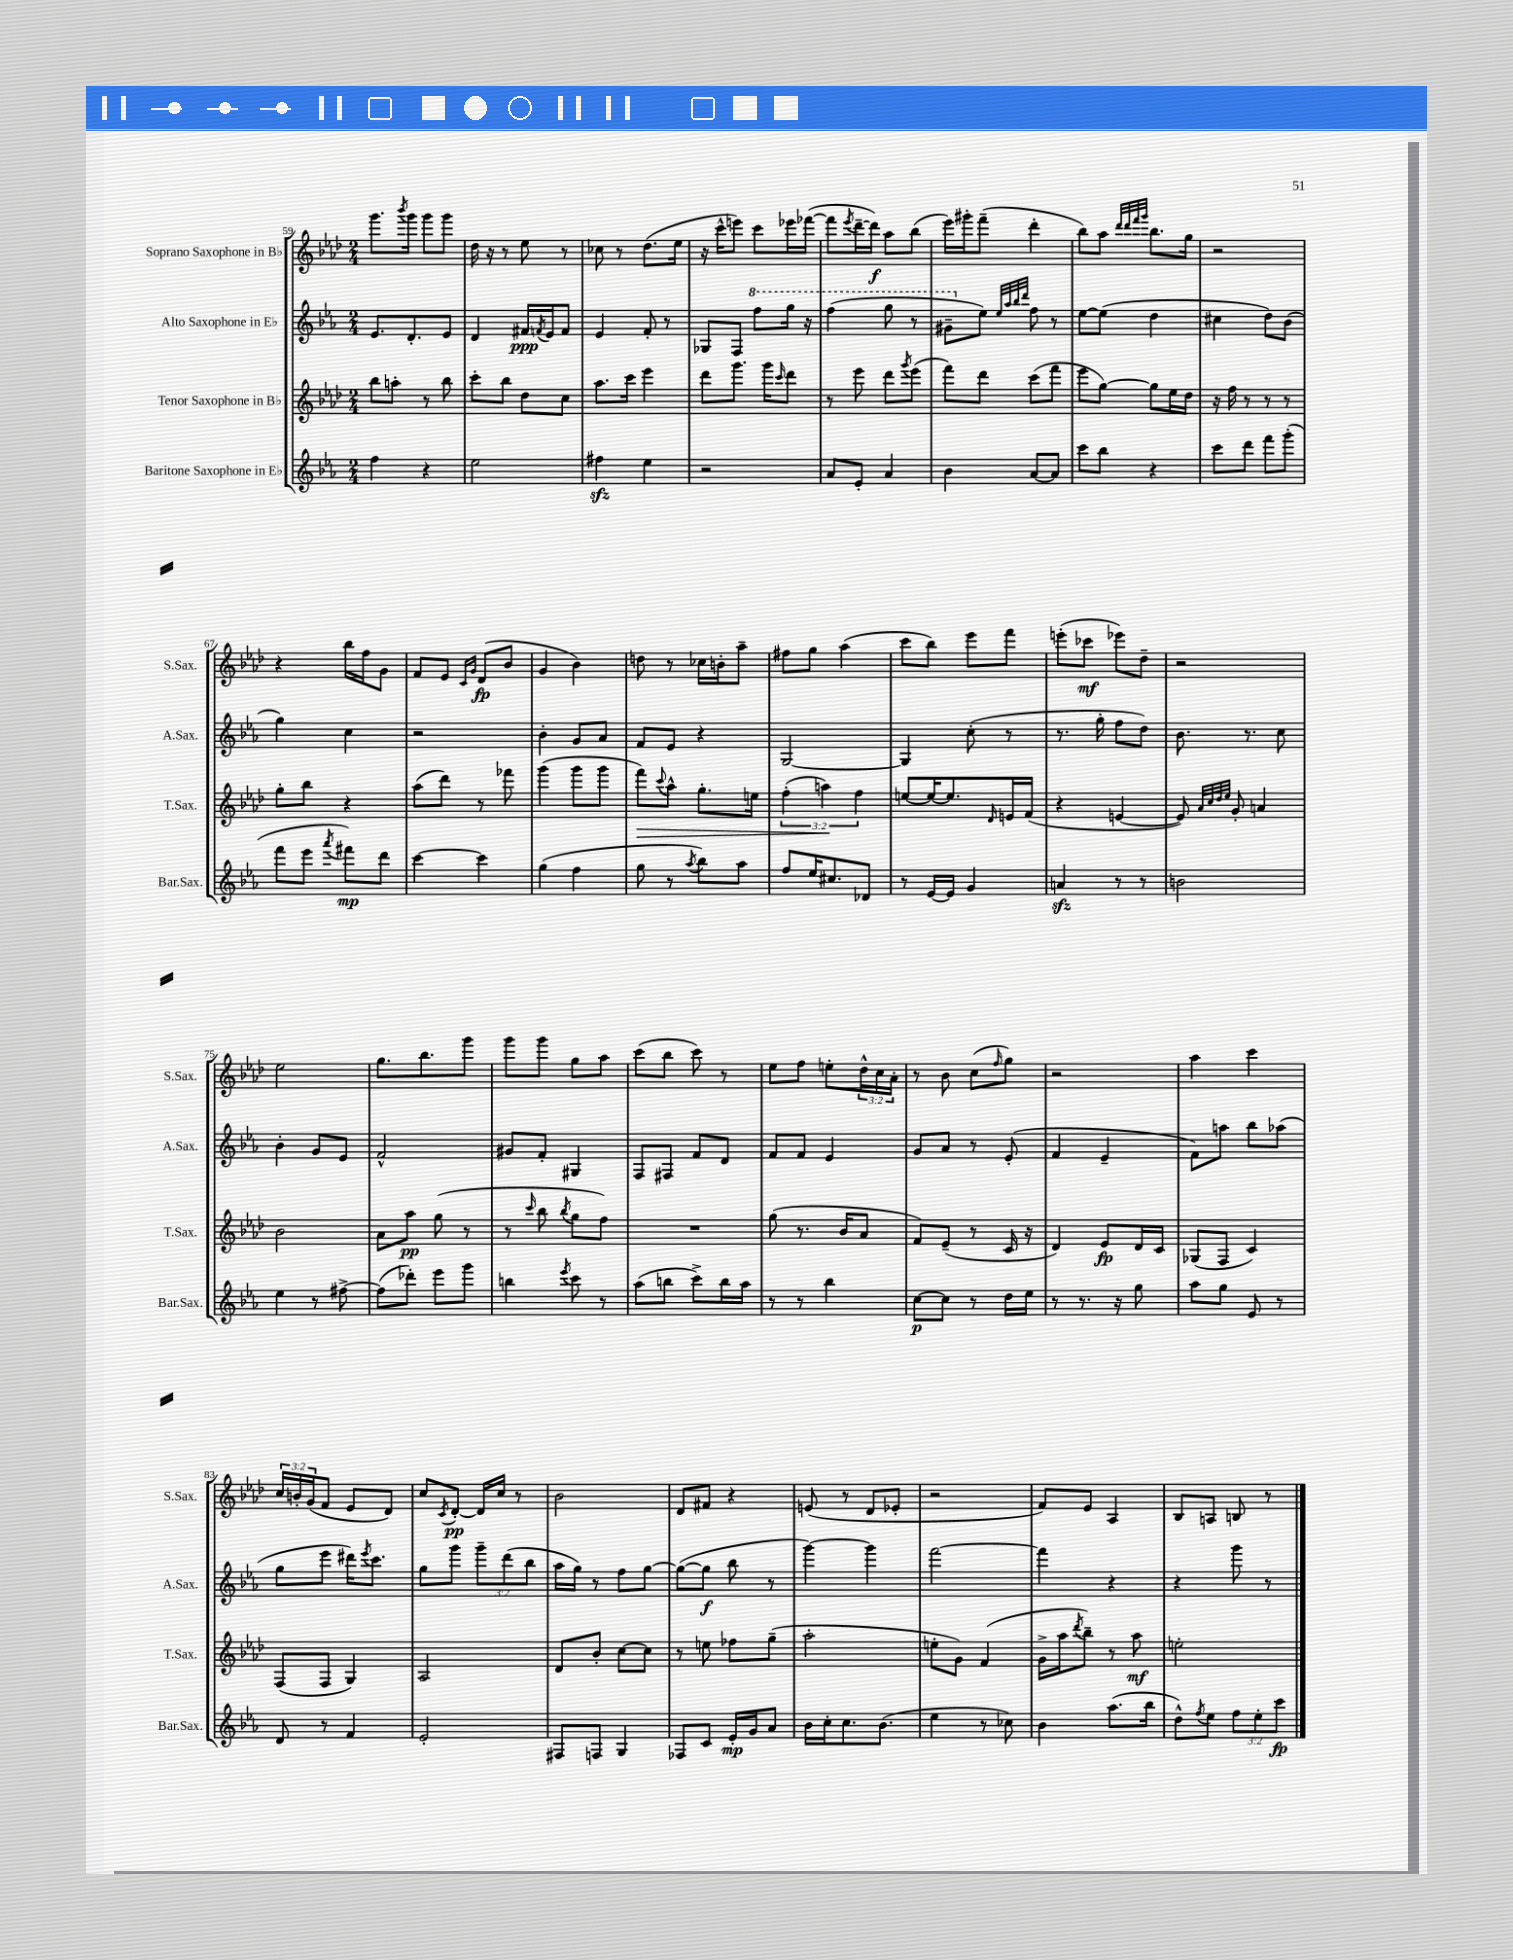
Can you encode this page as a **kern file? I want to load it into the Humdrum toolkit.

**kern	**dynam	**kern	**dynam	**kern	**dynam	**kern	**dynam
*part4	*part4	*part3	*part3	*part2	*part2	*part1	*part1
*staff4	*staff4	*staff3	*staff3	*staff2	*staff2	*staff1	*staff1
*I"Baritone Saxophone in E♭	*	*I"Tenor Saxophone in B♭	*	*I"Alto Saxophone in E♭	*	*I"Soprano Saxophone in B♭	*
*I'Bar.Sax.	*	*I'T.Sax.	*	*I'A.Sax.	*	*I'S.Sax.	*
*clefG2	*	*clefG2	*	*clefG2	*	*clefG2	*
*k[b-e-a-]	*	*k[b-e-a-d-]	*	*k[b-e-a-]	*	*k[b-e-a-d-]	*
*M2/4	*	*M2/4	*	*M2/4	*	*M2/4	*
=59	=59	=59	=59	=59	=59	=59	=59
4ff\	.	8bb-\L	.	8.e-/L	.	8.ggg\L	.
.	.	8aan'\J	.	.	.	.	.
.	.	.	.	.	.	8qbbb-/	.
.	.	.	.	8.d'/	.	16ggg\Jk	.
4r	.	8r	.	.	.	8ggg\L	.
.	.	8bb-\	.	8e-/J	.	8ggg\J	.
=60	=60	=60	=60	=60	=60	=60	=60
2ee-\	.	8ccc'\L	.	4d/	.	16dd-\	.
.	.	.	.	.	.	16r	.
.	.	8bb-\J	.	.	.	8r	.
.	.	8dd-\L	.	16f#X/LL	ppp	8ee-\	.
.	.	.	.	8qfn/	.	.	.
.	.	.	.	16e-/J	.	.	.
.	.	8cc\J	.	8f/J	.	8r	.
=61	=61	=61	=61	=61	=61	=61	=61
4ff#Xzz\	.	8.aa-\L	.	4e-/	.	8cc-X\	.
.	.	.	.	.	.	8r	.
.	.	16ccc\Jk	.	.	.	.	.
4ee-\	.	4eee-\	.	8f'/	.	(8.dd-\L	.
.	.	.	.	8r	.	.	.
.	.	.	.	.	.	16ee-\Jk	.
=62	=62	=62	=62	=62	=62	=62	=62
2r	.	8ddd-\L	.	8G-X/L	.	16r	.
.	.	.	.	.	.	16ccc^^\KL	.
.	.	8.ggg\J	.	8F/J	.	8eeen\J)	.
*	*	*	*	*8va	*	*	*
.	.	.	.	8fff\L	.	8ccc\L	.
.	.	16ggg\KL	.	.	.	.	.
.	.	16qqccc/	.	.	.	.	.
.	.	8ddd-\J	.	16ggg\Jk	.	16eee-X\L	.
.	.	.	.	16r	.	([16fff-X\JJ	.
=63	=63	=63	=63	=63	=63	=63	=63
8a-/L	.	8r	.	(4fff\	.	8fff-\L]	.
.	.	.	.	.	.	8qeee-/	.
8e-'/J	.	8eee-\	.	.	.	[16ddd-~\L	.
.	.	.	.	.	.	16ddd-\JJ])	f
4a-/	.	8ddd-\L	.	8ggg\	.	8aa-\L	.
.	.	8qggg/	.	.	.	.	.
.	.	(8eee-\J	.	8r	.	(8bb-\J	.
=64	=64	=64	=64	=64	=64	=64	=64
4b-\	.	8fff\L)	.	8gg#X~\L	.	16eee-\LL)	.
.	.	.	.	.	.	16ggg#X'\J	.
*	*	*	*	*X8va	*	*	*
.	.	8ddd-\J	.	8ee-\J)	.	(8fff~\J	.
.	.	.	.	32qqee-/LLL	.	.	.
.	.	.	.	32qqaa-/	.	.	.
.	.	.	.	32qqbb-/	.	.	.
.	.	.	.	32qqddd/JJJ	.	.	.
[8a-/L	.	(8ccc\L	.	8ff\	.	4ddd-'\	.
8a-/J]	.	8fff\J	.	8r	.	.	.
=65	=65	=65	=65	=65	=65	=65	=65
8ccc\L	.	8eee-\L	.	[8ee-\L	.	8bb-\L)	.
8bb-\J	.	[8gg\J)	.	(8ee-\J]	.	8aa-\J	.
.	.	.	.	.	.	32qqddd-/LLL	.
.	.	.	.	.	.	32qqddd-/	.
.	.	.	.	.	.	32qqfff/	.
.	.	.	.	.	.	32qqggg/JJJ	.
4r	.	8gg\L]	.	4dd\	.	8.bb-\L	.
.	.	16ee-\L	.	.	.	.	.
.	.	16dd-\JJ	.	.	.	16gg\Jk	.
=66	=66	=66	=66	=66	=66	=66	=66
8ccc\L	.	16r	.	4cc#X\	.	2r	.
.	.	16ff\	.	.	.	.	.
8ddd\J	.	8r	.	.	.	.	.
8fff\L	.	8r	.	8dd\L)	.	.	.
(8ggg'\J	.	8r	.	(8b-\J	.	.	.
!!LO:LB:g=z
=67	=67	=67	=67	=67	=67	=67	=67
8fff\L	.	8gg'\L	.	4gg\)	.	4r	.
8eee-\J	.	8bb-\J	.	.	.	.	.
8qaaa-/	.	.	.	.	.	.	.
8fff#X\L)	mp	4r	.	4cc\	.	16bb-\LL	.
.	.	.	.	.	.	16ff\J	.
8ddd\J	.	.	.	.	.	8g\J	.
=68	=68	=68	=68	=68	=68	=68	=68
[4ccc\	.	(8aa-\L	.	2r	.	8f/L	.
.	.	8ddd-\J)	.	.	.	8e-/J	.
.	.	.	.	.	.	16qqc/LL	.
.	.	.	.	.	.	16qqg/JJ	.
4ccc\]	.	8r	.	.	.	(8d-/L	fp
.	.	8fff-X\	.	.	.	8b-/J	.
=69	=69	=69	=69	=69	=69	=69	=69
(4gg\	.	(4ggg\	.	4b-'\	.	4g/	.
4ff\	.	8ggg\L	.	8g/L	.	4b-\)	.
.	.	8ggg\J	.	8a-/J	.	.	.
=70	=70	=70	=70	=70	=70	=70	=70
!	!	!	!LO:HP:b	!	!	!	!
8gg\	.	8fff\L)	>	8f/L	.	8ddn\	.
.	.	8qqccc/	.	.	.	.	.
8r	.	8aa-^^\J	.	8e-/J	.	8r	.
8qaa-/	.	.	.	.	.	.	.
8bb-\L)	.	8.gg'\L	.	4r	.	16cc-X\LL	.
.	.	.	.	.	.	16bn'\J	.
8aa-\J	.	.	.	.	.	8aa-~\J	.
.	.	16een\Jk	.	.	.	.	.
=71	=71	=71	=71	=71	=71	=71	=71
8ff/L	.	(6ff'\	.	[2G/	.	8ff#X\L	.
16ee-/K	.	.	.	.	.	8gg\J	.
.	.	6aan\)	.	.	.	.	.
8.cc#X/	.	.	.	.	.	.	.
.	.	.	.	.	.	(4aa-\	.
.	.	6ff\	]	.	.	.	.
8d-X/J	.	.	.	.	.	.	.
=72	=72	=72	=72	=72	=72	=72	=72
8r	.	[8een/L	.	4G/]	.	8ccc\L	.
[16e-/LL	.	16ee/K_	.	.	.	8bb-\J)	.
16e-/JJ]	.	8.ee/]	.	.	.	.	.
4g/	.	.	.	(8cc'\	.	8eee-\L	.
.	.	16qqd-/	.	.	.	.	.
.	.	16en/L	.	8r	.	8fff\J	.
.	.	(16f/JJ	.	.	.	.	.
=73	=73	=73	=73	=73	=73	=73	=73
4anzz/	.	4r	.	8.r	.	(8eeen'\L	.
.	.	.	.	.	.	8ccc-X\J	mf
.	.	.	.	16gg'\	.	.	.
8r	.	[4en/	.	8ff\L	.	8eee-X\L)	.
8r	.	.	.	8dd\J)	.	8dd-~\J	.
=74	=74	=74	=74	=74	=74	=74	=74
2bn\	.	8e/])	.	8.b-\	.	2r	.
.	.	32qqa-/LLL	.	.	.	.	.
.	.	32qqcc/	.	.	.	.	.
.	.	32qqdd-/	.	.	.	.	.
.	.	32qqee-/JJJ	.	.	.	.	.
.	.	8g'/	.	.	.	.	.
.	.	.	.	8.r	.	.	.
.	.	4an/	.	.	.	.	.
.	.	.	.	8cc\	.	.	.
!!LO:LB:g=z
=75	=75	=75	=75	=75	=75	=75	=75
4ee-\	.	2b-\	.	4b-'\	.	2ee-\	.
8r	.	.	.	8g/L	.	.	.
[8ff#X^\	.	.	.	8e-/J	.	.	.
=76	=76	=76	=76	=76	=76	=76	=76
(8ff#\L]	.	8a-\L	.	2f^^/	.	8.gg\L	.
8ddd-X'\J)	.	8aa-\J	pp	.	.	.	.
.	.	.	.	.	.	8.bb-\	.
8eee-\L	.	(8gg\	.	.	.	.	.
8ggg\J	.	8r	.	.	.	8ggg\J	.
=77	=77	=77	=77	=77	=77	=77	=77
4bbn\	.	8r	.	8g#X/L	.	8ggg\L	.
.	.	16qqccc/	.	.	.	.	.
.	.	8bb-\	.	8f'/J	.	8ggg\J	.
8qeee-/	.	8qbb-/	.	.	.	.	.
8ccc\	.	8gg\L	.	4G#X/	.	8gg\L	.
8r	.	8ff\J)	.	.	.	8aa-\J	.
=78	=78	=78	=78	=78	=78	=78	=78
(8aa-\L	.	2r	.	8F/L	.	(8ccc\L	.
8bbn\J	.	.	.	8F#X/J	.	8bb-\J	.
8ccc^\L)	.	.	.	8f/L	.	8ccc\)	.
16bb\L	.	.	.	8d/J	.	8r	.
16aa-\JJ	.	.	.	.	.	.	.
=79	=79	=79	=79	=79	=79	=79	=79
8r	.	(8gg\	.	8f/L	.	8ee-\L	.
8r	.	8.r	.	8f/J	.	8ff\J	.
4bb-\	.	.	.	4e-/	.	8een'\L	.
.	.	16b-/KL	.	.	.	.	.
.	.	8a-/J	.	.	.	24dd-^^\L	.
.	.	.	.	.	.	24cc\	.
.	.	.	.	.	.	24a-'\JJ	.
=80	=80	=80	=80	=80	=80	=80	=80
[8cc\L	p	8f/L)	.	8g/L	.	8r	.
8cc\J]	.	(8e-~/J	.	8a-/J	.	8b-\	.
8r	.	8r	.	8r	.	(8cc\L	.
.	.	.	.	.	.	16qqff/	.
16dd\LL	.	16c/	.	(8e-'/	.	8gg\J)	.
16ee-\JJ	.	16r	.	.	.	.	.
=81	=81	=81	=81	=81	=81	=81	=81
8r	.	4d-/)	.	4f/	.	2r	.
8.r	.	.	.	.	.	.	.
.	.	8e-/L	fp	4e-~/	.	.	.
16r	.	.	.	.	.	.	.
8gg\	.	16d-/L	.	.	.	.	.
.	.	16c/JJ	.	.	.	.	.
=82	=82	=82	=82	=82	=82	=82	=82
8aa-\L	.	(8G-X/L	.	8f\L)	.	4aa-\	.
8gg\J	.	8F/J	.	8aan\J	.	.	.
8e-/	.	4c/)	.	8bb-\L	.	4ccc\	.
8r	.	.	.	(8aa-X\J	.	.	.
!!LO:LB:g=z
=83	=83	=83	=83	=83	=83	=83	=83
8d/	.	(8F/L	.	8gg\L	.	24cc/LL	.
.	.	.	.	.	.	24bn'/	.
.	.	.	.	.	.	(24g/J	.
8r	.	8F/J	.	8eee-\J	.	8f/J	.
4f/	.	4G/)	.	16ddd#X\KL)	.	8e-/L	.
.	.	.	.	8qeee-/	.	.	.
.	.	.	.	8.ccc\J	.	.	.
.	.	.	.	.	.	8d-/J)	.
=84	=84	=84	=84	=84	=84	=84	=84
2e-'/	.	2A-/	.	8gg\L	.	8cc/L	.
.	.	.	.	.	.	8qc/	.
.	.	.	.	8ggg\J	.	[8d-'/J	pp
.	.	.	.	12ggg~\L	.	16d-/LL]	.
.	.	.	.	.	.	16cc/JJ	.
.	.	.	.	(12ddd\	.	.	.
.	.	.	.	.	.	8r	.
.	.	.	.	12bb-\J	.	.	.
=85	=85	=85	=85	=85	=85	=85	=85
8F#X/L	.	8d-/L	.	16aa-\LL	.	2b-\	.
.	.	.	.	16gg\JJ)	.	.	.
8Fn/J	.	8b-'/J	.	8r	.	.	.
4G/	.	[8cc\L	.	8ff\L	.	.	.
.	.	8cc\J]	.	[8gg\J	.	.	.
=86	=86	=86	=86	=86	=86	=86	=86
8F-X/L	.	8r	.	(8gg\L_	.	8d-/L	.
8c/J	.	8een\	.	8gg\J]	f	8f#X/J	.
16e-'/LL	mp	8ff-X\L	.	8bb-\	.	4r	.
16g/J	.	.	.	.	.	.	.
8a-/J	.	(8gg~\J	.	8r	.	.	.
=87	=87	=87	=87	=87	=87	=87	=87
16b-\LL	.	2aa-'\	.	[4ggg\)	.	(8en/	.
16cc'\J	.	.	.	.	.	.	.
8.cc\	.	.	.	.	.	8r	.
.	.	.	.	4ggg\]	.	8d-/L	.
(8.b-\J	.	.	.	.	.	.	.
.	.	.	.	.	.	8e-X'/J	.
=88	=88	=88	=88	=88	=88	=88	=88
4ee-\	.	8een'\L	.	[2fff\	.	2r	.
.	.	8g\J)	.	.	.	.	.
8r	.	(4f/	.	.	.	.	.
8cc-X\)	.	.	.	.	.	.	.
=89	=89	=89	=89	=89	=89	=89	=89
4b-\	.	16g^\LL	.	4fff\]	.	8f/L)	.
.	.	16aa-\J	.	.	.	.	.
.	.	8qddd-/	.	.	.	.	.
.	.	8bb-~\J)	.	.	.	8e-/J	.
(8.aa-\L	.	8r	.	4r	.	4A-/	.
.	.	8aa-\	mf	.	.	.	.
16bb-\Jk	.	.	.	.	.	.	.
=90	=90	=90	=90	=90	=90	=90	=90
8dd^^\L)	.	2een'\	.	4r	.	8B-/L	.
8qff/	.	.	.	.	.	.	.
8ee-\J	.	.	.	.	.	8An/J	.
12ff\L	.	.	.	8ggg\	.	8Bn/	.
12ee-'\	.	.	.	.	.	.	.
.	.	.	.	8r	.	8r	.
12ccc\J	fp	.	.	.	.	.	.
==	==	==	==	==	==	==	==
*-	*-	*-	*-	*-	*-	*-	*-
